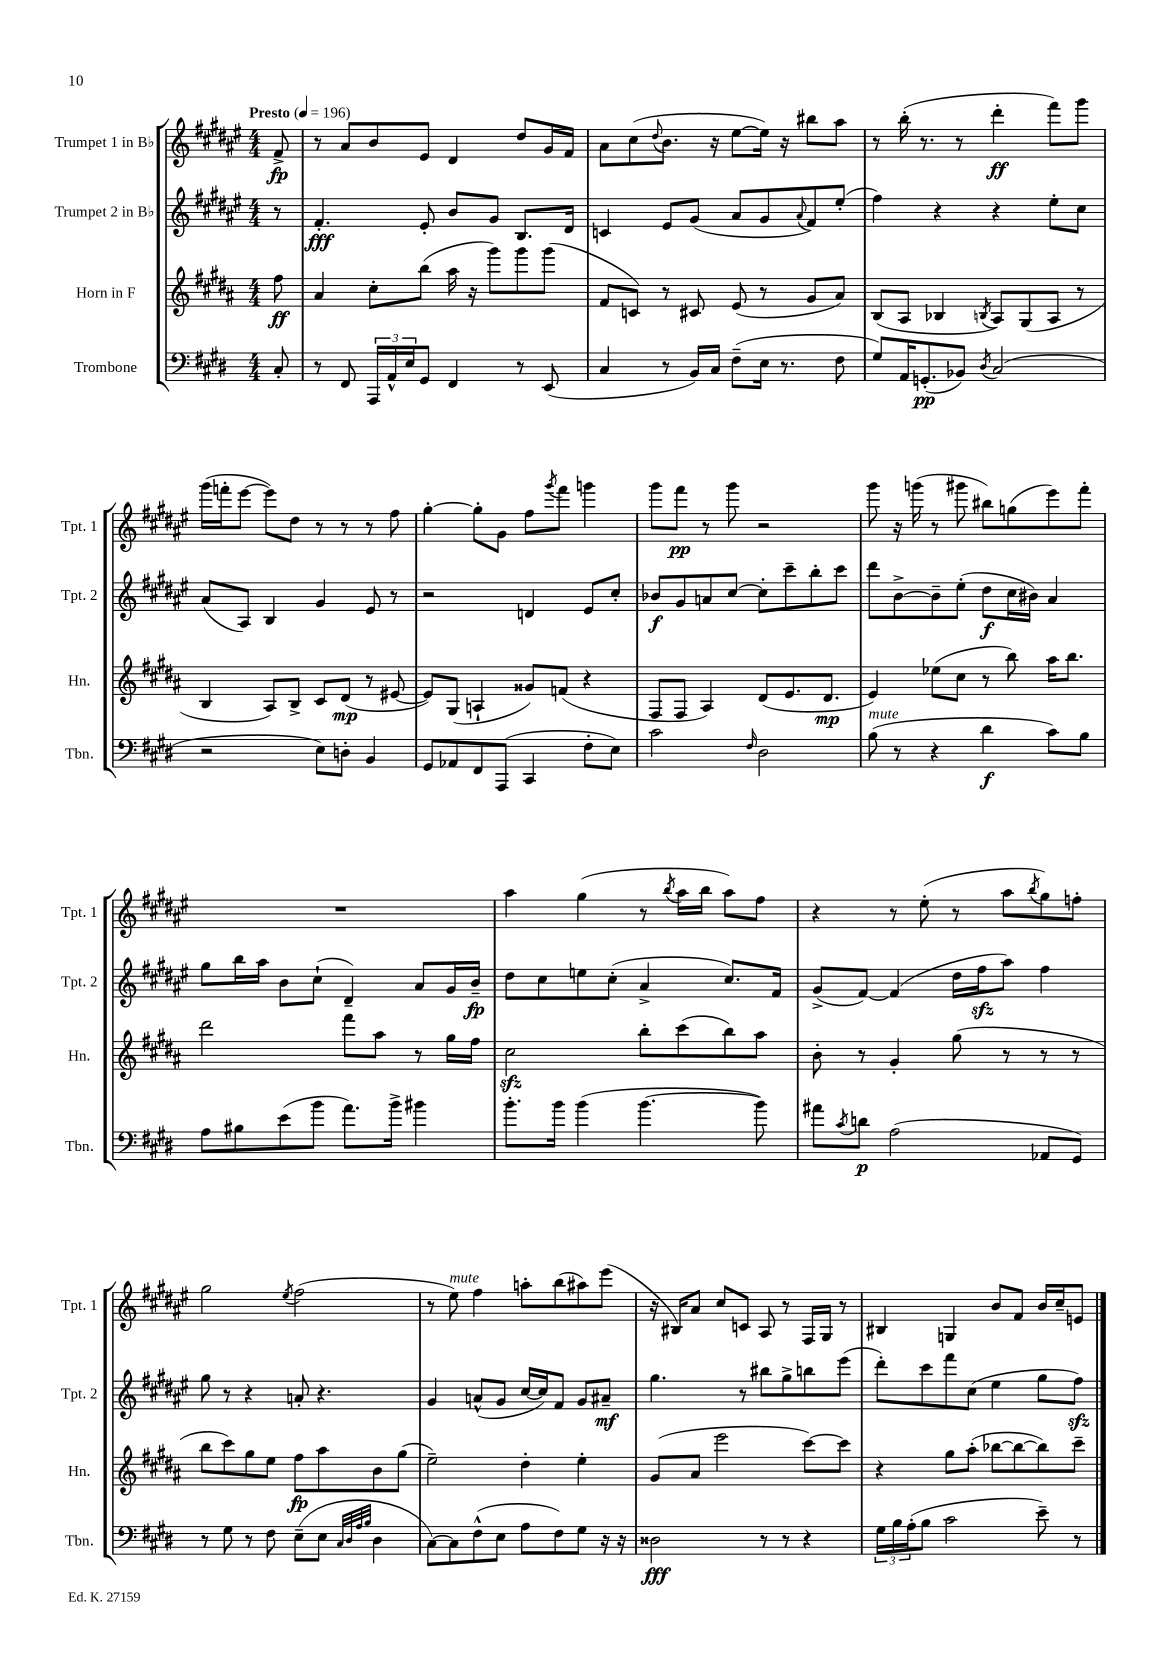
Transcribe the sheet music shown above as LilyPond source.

<<
\new StaffGroup <<
\new Staff = "s0" \with { instrumentName = "Trumpet 1 in Bb" shortInstrumentName = "Tpt. 1" } {
    \clef treble \key fis \major \numericTimeSignature \time 4/4 \partial 8 \tempo "Presto" 4 = 196
    fis'8->\fp |
    r8 ais'8 b'8 eis'8 dis'4 dis''8 gis'16 fis'16 |
    ais'8 cis''8( \appoggiatura { dis''8 } b'8. r16 eis''8~ eis''16) r16 bis''8 ais''8 |
    r8 b''16-.( r8. r8 dis'''4-.\ff fis'''8) gis'''8 |
    gis'''16( f'''16-. eis'''8~ eis'''8) dis''8 r8 r8 r8 fis''8 |
    gis''4~-. gis''8-. gis'8 fis''8 \acciaccatura { gis'''8 } fis'''8 g'''4 |
    gis'''8 fis'''8\pp r8 gis'''8 r2 |
    gis'''8 r16 g'''16( r8 gis'''8 bis''8) g''8( eis'''8) fis'''8-. |
    R1 |
    ais''4 gis''4( r8 \acciaccatura { b''8 } ais''16 b''16 ais''8) fis''8 |
    r4 r8 eis''8-.( r8 ais''8 \acciaccatura { b''8 } gis''8) f''8-. |
    gis''2 \acciaccatura { eis''8 } fis''2( |
    r8 eis''8^\markup { \italic "mute" }) fis''4 a''8-. b''8( ais''8) eis'''8( |
    r16 bis16) ais'8 cis''8 c'8 ais8 r8 fis16 gis16 r8 |
    bis4 g4 b'8 fis'8 b'16 cis''16-- e'8 \bar "|." |
}
\new Staff = "s1" \with { instrumentName = "Trumpet 2 in Bb" shortInstrumentName = "Tpt. 2" } {
    \clef treble \key fis \major \numericTimeSignature \time 4/4 \partial 8
    r8 |
    fis'4.-.\fff eis'8-. b'8 gis'8 b8. dis'16 |
    c'4 eis'8 gis'8( ais'8 gis'8 \appoggiatura { ais'8 } fis'8) eis''8-.( |
    fis''4) r4 r4 eis''8-. cis''8 |
    ais'8( ais8) b4 gis'4 eis'8 r8 |
    r2 d'4 eis'8 cis''8-. |
    bes'8\f gis'8 a'8 cis''8~ cis''8-. cis'''8-- b''8-. cis'''8 |
    dis'''8 b'8~-> b'8-- eis''8-.( dis''8\f cis''16 bis'16) ais'4 |
    gis''8 b''16 ais''16 b'8 cis''8-!( dis'4--) ais'8 gis'16 b'16--\fp |
    dis''8 cis''8 e''8 cis''8-.( ais'4-> cis''8.) fis'16 |
    gis'8->( fis'8~) fis'4( dis''16 fis''16\sfz ais''8) fis''4 |
    gis''8 r8 r4 a'8-. r4. |
    gis'4 a'8-^( gis'8 cis''16~ cis''16) fis'8 gis'8 ais'8--\mf |
    gis''4. r8 bis''8 gis''8-> b''8 eis'''8( |
    dis'''8-.) cis'''8 fis'''8 cis''8( eis''4 gis''8 fis''8\sfz) \bar "|." |
}
\new Staff = "s2" \with { instrumentName = "Horn in F" shortInstrumentName = "Hn." } {
    \clef treble \key b \major \numericTimeSignature \time 4/4 \partial 8
    fis''8\ff |
    ais'4 cis''8-. b''8( ais''16 r16 gis'''8) gis'''8 gis'''8( |
    fis'8 c'8) r8 cis'8 e'8( r8 gis'8 ais'8) |
    b8( ais8 bes4 \acciaccatura { b8 } ais8) gis8( ais8 r8 |
    b4 ais8) b8-> cis'8 dis'8\mp( r8 eis'8~ |
    eis'8) gis8( a4-! gisis'8) f'8( r4 |
    fis8 fis8 ais4) dis'8( e'8. dis'8.\mp |
    e'4) ees''8( cis''8 r8 b''8) ais''16 b''8. |
    dis'''2 fis'''8 ais''8 r8 gis''16 fis''16 |
    cis''2\sfz b''8-. cis'''8( b''8) ais''8 |
    b'8-. r8 gis'4-. gis''8( r8 r8 r8 |
    b''8 cis'''8) gis''8 e''8 fis''8\fp ais''8 b'8 gis''8( |
    e''2--) dis''4-. e''4-. |
    gis'8( ais'8 e'''2 cis'''8~) cis'''8 |
    r4 gis''8 ais''8-.( bes''8~ bes''8~ bes''8) cis'''8-- \bar "|." |
}
\new Staff = "s3" \with { instrumentName = "Trombone" shortInstrumentName = "Tbn." } {
    \clef bass \key e \major \numericTimeSignature \time 4/4 \partial 8
    cis8-. |
    r8 fis,8 \tuplet 3/2 { a,,16 a,16-^ e16 } gis,8 fis,4 r8 e,8( |
    cis4 r8 b,16) cis16 fis8--( e16 r8. fis8 |
    gis8) a,16 g,8.-.\pp( bes,8) \acciaccatura { dis8 } cis2( |
    r2 e8) d8-. b,4 |
    gis,8 aes,8 fis,8 a,,8( cis,4 fis8-. e8) |
    cis'2 \grace { fis16 } dis2 |
    b8^\markup { \italic "mute" }( r8 r4 dis'4\f cis'8) b8 |
    a8 bis8 e'8( b'8 a'8.) b'16-> bis'4 |
    b'8.-. b'16 b'4( b'4.~ b'8) |
    ais'8 \acciaccatura { cis'8 } d'8\p a2( aes,8 gis,8) |
    r8 gis8 r8 fis8 e8--( e8 \grace { cis32 dis32 a32 b32 } dis4 |
    cis8~) cis8 fis8-^( e8 a8 fis8) gis8 r16 r16 |
    disis2\fff r8 r8 r4 |
    \tuplet 3/2 { gis16 b16 a16-.( } b8 cis'2 e'8--) r8 \bar "|." |
}
>>
>>
\layout { \context { \Score \remove "Bar_number_engraver" } }
